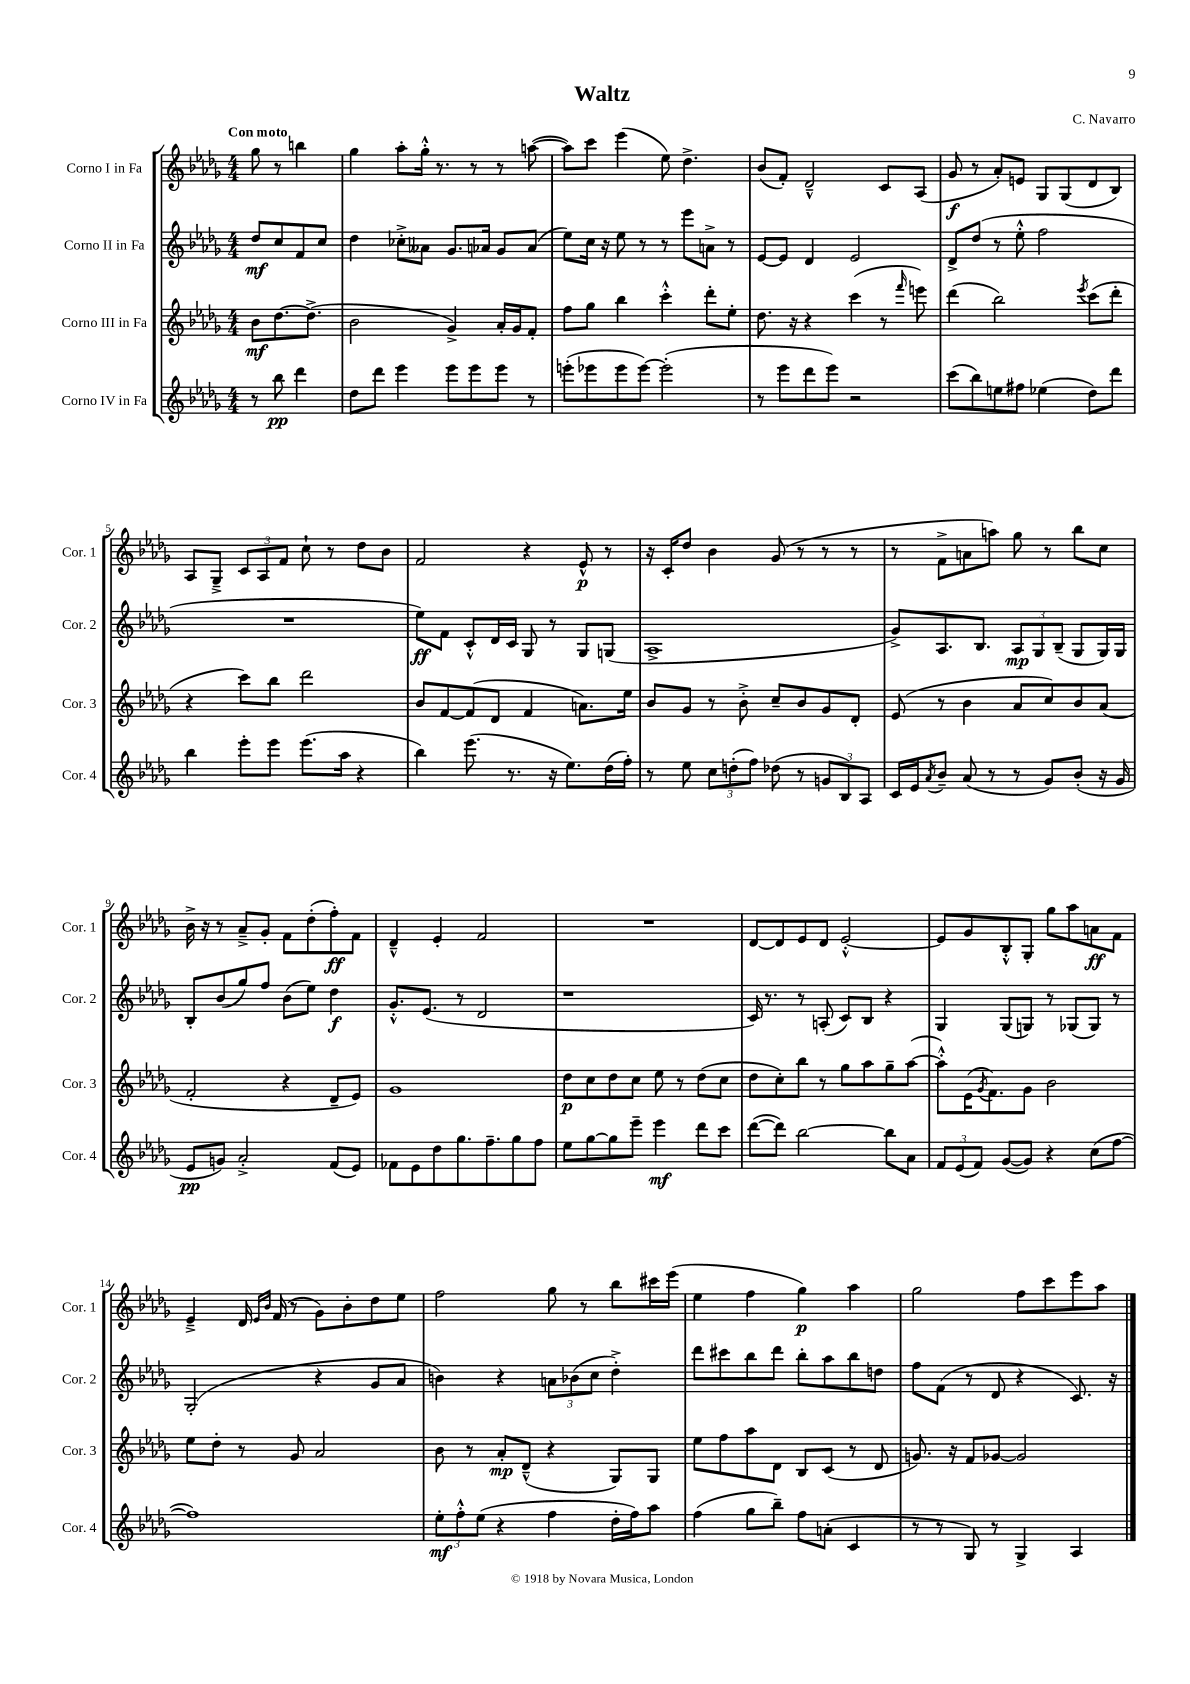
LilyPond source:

\header { title = "Waltz" composer = "C. Navarro" }
<<
\new StaffGroup <<
\new Staff = "s0" \with { instrumentName = "Corno I in Fa" shortInstrumentName = "Cor. 1" } {
    \clef treble \key des \major \numericTimeSignature \time 4/4 \partial 2 \tempo "Con moto"
    ges''8 r8 b''4 |
    ges''4 aes''8-. ges''16-.-^ r8. r8 r8 a''8~( |
    a''8) c'''8 ees'''4( ees''8) des''4.-> |
    bes'8( f'8-.) des'2---^ c'8 aes8( |
    ges'8\f r8 aes'8-.) e'8 ges8 ges8( des'8 bes8) |
    aes8 ges8---> \tuplet 3/2 { c'8 aes8 f'8 } c''8-! r8 des''8 bes'8 |
    f'2 r4 ees'8-^\p r8 |
    r16 c'16-. des''8 bes'4 ges'8( r8 r8 r8 |
    r8 f'8-> a'8 a''8) ges''8 r8 bes''8 c''8 |
    bes'16-> r16 r8 aes'8---> ges'8-. f'8 des''8-.( f''8-.\ff) f'8 |
    des'4---^ ees'4-. f'2 |
    R1 |
    des'8~ des'8 ees'8 des'8 ees'2~-.-^ |
    ees'8 ges'8 bes8-.-^ ges8-. ges''8 aes''8 a'8\ff f'8 |
    ees'4---> des'16 \grace { ees'16 bes'16 } f'16( r8 ges'8) bes'8-. des''8 ees''8 |
    f''2 ges''8 r8 bes''8 cis'''16 ees'''16( |
    ees''4 f''4 ges''4\p) aes''4 |
    ges''2 f''8 c'''8 ees'''8 aes''8 \bar "|." |
}
\new Staff = "s1" \with { instrumentName = "Corno II in Fa" shortInstrumentName = "Cor. 2" } {
    \clef treble \key des \major \numericTimeSignature \time 4/4 \partial 2
    des''8\mf c''8 f'8 c''8 |
    des''4 ces''8-.-> aeses'8 ges'8. aes'16 ges'8 aes'8( |
    ees''8) c''16 r16 ees''8 r8 r8 ees'''8 a'8-> r8 |
    ees'8~ ees'8 des'4 ees'2 |
    des'8-> des''8( r8 ees''8-.-^ f''2 |
    R1 |
    ees''8\ff) f'8 c'8-.-^ des'16 c'16 ges8 r8 ges8 g8( |
    aes1-> |
    ges'8->) aes8. bes8. \tuplet 3/2 { aes8\mp ges8 bes8--( } ges8 ges16) ges16 |
    bes8-. bes'8( ges''8) f''8 bes'8( ees''8) des''4\f |
    ges'8.-.-^ ees'8.( r8 des'2 |
    r1 |
    c'16) r8. r8 a8-.( c'8) bes8 r4 |
    ges4 ges8( g8) r8 ges8( ges8) r8 |
    ges2-.( r4 ges'8 aes'8 |
    b'4) r4 \tuplet 3/2 { a'8 bes'8( c''8 } des''4-.->) |
    des'''8 cis'''8 bes''8 des'''8 bes''8-. aes''8 bes''8 d''8 |
    f''8 f'8( r8 des'8 r4 c'8.) r16 \bar "|." |
}
\new Staff = "s2" \with { instrumentName = "Corno III in Fa" shortInstrumentName = "Cor. 3" } {
    \clef treble \key des \major \numericTimeSignature \time 4/4 \partial 2
    bes'8\mf des''8.~ des''8.->( |
    bes'2 ges'4->) aes'16-. ges'16 f'8-. |
    f''8 ges''8 bes''4 c'''4-.-^ des'''8-. ees''8-. |
    des''8. r16 r4 c'''4( r8 \grace { f'''16 } e'''8) |
    des'''4( bes''2) \acciaccatura { ees'''8 } c'''8( des'''8-. |
    r4 c'''8) bes''8 des'''2 |
    bes'8 f'8~ f'8( des'8 f'4 a'8.) ees''16 |
    bes'8 ges'8 r8 bes'8-.-> c''8-- bes'8 ges'8 des'8-. |
    ees'8( r8 bes'4 aes'8 c''8) bes'8 aes'8( |
    f'2-. r4 des'8-- ees'8) |
    ges'1 |
    des''8\p c''8 des''8 c''8 ees''8 r8 des''8( c''8 |
    des''8 c''8-.) bes''8 r8 ges''8 aes''8 ges''8-- aes''8~( |
    aes''8-.-^) ees'16( \acciaccatura { ges'8 } f'8.) ges'8 bes'2 |
    ees''8 des''8-. r8 ges'8 aes'2 |
    bes'8 r8 aes'8-.\mp des'8---^( r4 ges8) ges8 |
    ees''8 f''8 aes''8 des'8 bes8 c'8( r8 des'8 |
    g'8.) r16 f'8 ges'8~ ges'2 \bar "|." |
}
\new Staff = "s3" \with { instrumentName = "Corno IV in Fa" shortInstrumentName = "Cor. 4" } {
    \clef treble \key des \major \numericTimeSignature \time 4/4 \partial 2
    r8 bes''8\pp des'''4 |
    des''8 des'''8 ees'''4 ees'''8 ees'''8 ees'''8 r8 |
    e'''8-.( ees'''8 ees'''8 ees'''8~) ees'''2-.( |
    r8 ees'''8 des'''8 ees'''8) r2 |
    c'''8( bes''8) e''8 fis''8 ees''4( des''8) des'''8 |
    bes''4 ees'''8-. ees'''8 ees'''8.( aes''16 r4 |
    bes''4) ees'''8.( r8. r16 ees''8.) des''16( f''16-.) |
    r8 ees''8 \tuplet 3/2 { c''8 d''8-.( f''8) } des''8( r8 \tuplet 3/2 { g'8 bes8) aes8 } |
    c'16 ees'16 \acciaccatura { aes'8 } bes'8-- aes'8( r8 r8 ges'8) bes'8-.( r16 ges'16 |
    ees'8\pp g'8) aes'2-.-> f'8( ees'8) |
    fes'8 ees'8 des''8 ges''8. f''8.-- ges''8 f''8 |
    ees''8 ges''8~ ges''8 ees'''8-- ees'''4\mf des'''8 c'''8 |
    des'''8~( des'''8) bes''2~ bes''8 aes'8 |
    \tuplet 3/2 { f'8 ees'8( f'8) } ges'8~( ges'8) r4 c''8( f''8~ |
    f''1) |
    \tuplet 3/2 { ees''8-.\mf f''8-.-^ ees''8( } r4 f''4 des''16-. f''16) aes''8 |
    f''4( ges''8 bes''8--) f''8 a'8-.( c'4 |
    r8 r8 ges8) r8 ges4-> aes4 \bar "|." |
}
>>
>>
